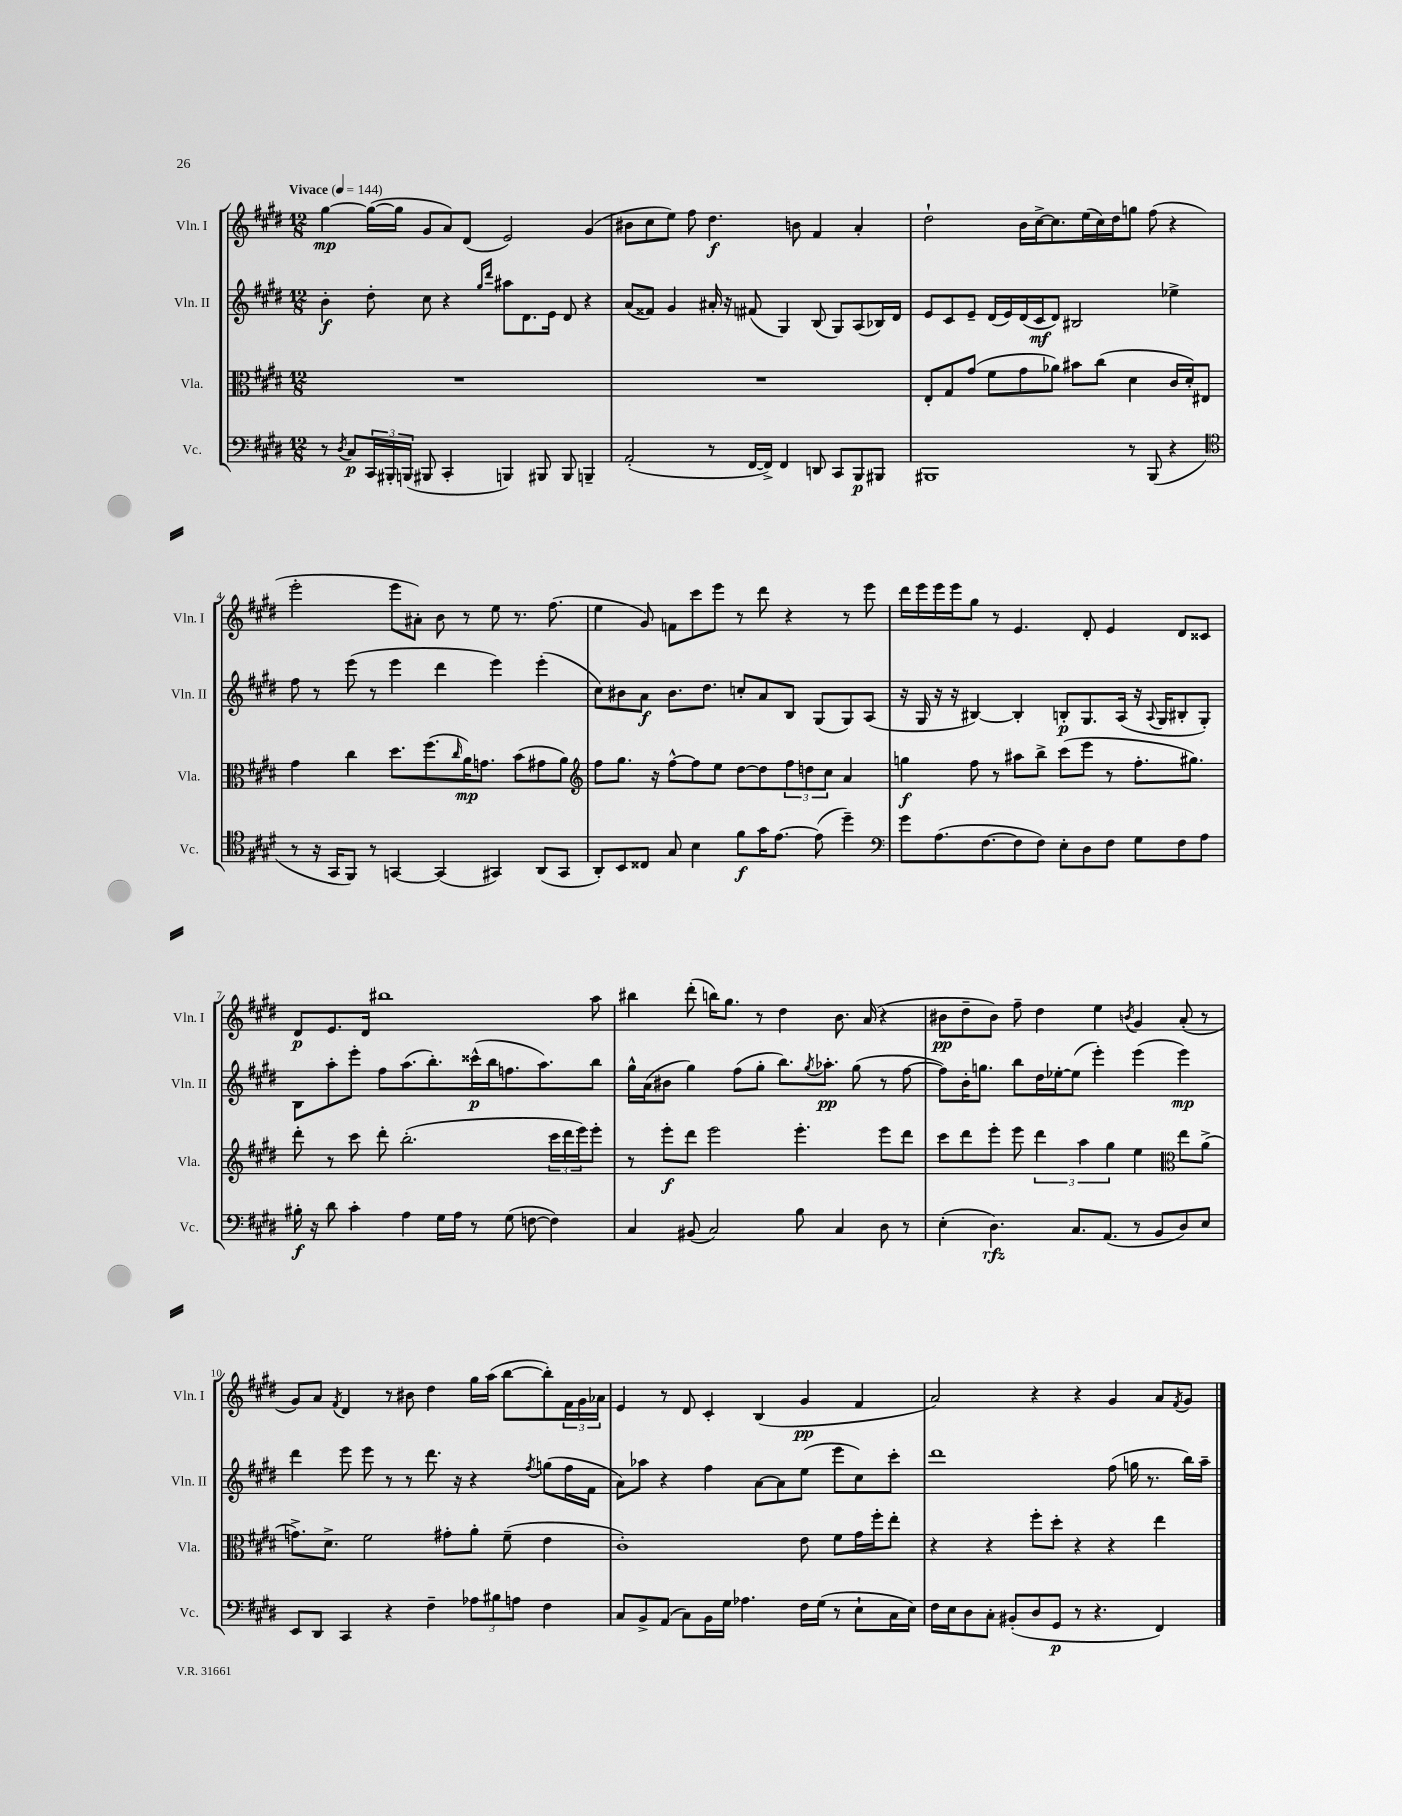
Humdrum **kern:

**kern	**dynam	**kern	**dynam	**kern	**dynam	**kern	**dynam
*part4	*part4	*part3	*part3	*part2	*part2	*part1	*part1
*staff4	*staff4	*staff3	*staff3	*staff2	*staff2	*staff1	*staff1
*I"Vc.	*	*I"Vla.	*	*I"Vln. II	*	*I"Vln. I	*
*I'Vc.	*	*I'Vla.	*	*I'Vln. II	*	*I'Vln. I	*
*clefF4	*	*clefC3	*	*clefG2	*	*clefG2	*
*k[f#c#g#d#]	*	*k[f#c#g#d#]	*	*k[f#c#g#d#]	*	*k[f#c#g#d#]	*
*M12/8	*	*M12/8	*	*M12/8	*	*M12/8	*
*MM144	*	*MM144	*	*MM144	*	*MM144	*
=1	=1	=1	=1	=1	=1	=1	=1
!	!	!	!	!	!	!LO:TX:a:B:t=Vivace	!
8r	.	1.r	.	4b'\	f	[4gg#\	mp
8qD#/	.	.	.	.	.	.	.
8C#/L	p	.	.	.	.	.	.
24CC#/L	.	.	.	8dd#'\	.	(16gg#\LL_	.
24BBB#X'/	.	.	.	.	.	.	.
.	.	.	.	.	.	16gg#\JJ]	.
(24BBBn/JJ	.	.	.	.	.	.	.
8BBB#X/	.	.	.	8cc#\	.	8g#/L	.
4CC#'/	.	.	.	4r	.	8a/)	.
.	.	.	.	.	.	(8d#/J	.
.	.	.	.	16qqgg#/LL	.	.	.
.	.	.	.	16qqddd#/JJ	.	.	.
4BBBn/)	.	.	.	8aa#X\L	.	2e/)	.
.	.	.	.	8.d#\	.	.	.
8BBB#X/	.	.	.	.	.	.	.
.	.	.	.	16e\Jk	.	.	.
8BBB#/	.	.	.	8d#/	.	.	.
4BBBn~/	.	.	.	4r	.	(4g#/	.
=2	=2	=2	=2	=2	=2	=2	=2
(2AA'/	.	1.r	.	(8a/L	.	8b#X\L	.
.	.	.	.	8f##X/J)	.	8cc#\	.
.	.	.	.	4g#/	.	8ee\J)	.
.	.	.	.	.	.	8ff#\	.
8r	.	.	.	16a#X'/	.	4.dd#\	f
.	.	.	.	16r	.	.	.
[16FF#/LL	.	.	.	(8f#X/	.	.	.
16FF#^/JJ])	.	.	.	.	.	.	.
4FF#/	.	.	.	4G#/)	.	.	.
.	.	.	.	.	.	8bn\	.
8DDn/	.	.	.	(8B/	.	4f#/	.
8CC#/L	.	.	.	8G#/L)	.	.	.
8BBB/	p	.	.	(8A/	.	4a'/	.
8BBB#X/J	.	.	.	16B-X/L)	.	.	.
.	.	.	.	16d#/JJ	.	.	.
=3	=3	=3	=3	=3	=3	=3	=3
1BBB#X	.	8E'/L	.	8e/L	.	2dd#`\	.
.	.	8G#/	.	8c#/	.	.	.
.	.	(8g#/J	.	8e~/J	.	.	.
.	.	8f#\L	.	(16d#/LL	.	.	.
.	.	.	.	16e/)	.	.	.
.	.	8g#\	.	(16d#/	.	16b\LL	.
.	.	.	.	16c#/J	mf	[16cc#^\J	.
.	.	8a-X\J)	.	8d#/J)	.	8.cc#\]	.
.	.	8b#X\L	.	2B#X/	.	.	.
.	.	.	.	.	.	(16ee\L	.
.	.	(8cc#\J	.	.	.	16cc#\)	.
.	.	.	.	.	.	16dd#\J	.
8r	.	4d#\	.	.	.	8ggn\J	.
(8BBB#/	.	.	.	.	.	(8ff#\	.
4r	.	16c#/LL	.	4ee-X^\	.	4r	.
.	.	16d#'/J)	.	.	.	.	.
.	.	8E#X/J	.	.	.	.	.
!!LO:LB:g=z
=4	=4	=4	=4	=4	=4	=4	=4
*clefC4	*	*	*	*	*	*	*
8r	.	4g#\	.	8ff#\	.	2eee'\	.
16r	.	.	.	8r	.	.	.
16GG#/KL	.	.	.	.	.	.	.
8FF#/J)	.	4cc#\	.	(8eee\	.	.	.
8r	.	.	.	8r	.	.	.
[4GGn/	.	8.dd#\L	.	4eee\	.	8eee\L	.
.	.	.	.	.	.	8a#X'\J)	.
.	.	(8.ff#\	.	.	.	.	.
(4GG/]	.	.	.	4ddd#\	.	8b\	.
.	.	16qqcc#/	.	.	.	.	.
.	.	16a\K)	mp	.	.	8r	.
.	.	8.gn\J	.	.	.	.	.
4GG#X/)	.	.	.	4eee\)	.	8ee\	.
.	.	(8b\L	.	.	.	8.r	.
(8AA/L	.	8g#X\	.	(4eee'\	.	.	.
.	.	.	.	.	.	(8.ff#\	.
8GG#/J	.	8a\J)	.	.	.	.	.
=5	=5	=5	=5	=5	=5	=5	=5
*	*	*clefG2	*	*	*	*	*
8AA'/L)	.	8ff#\L	.	8cc#\L)	.	4ee\	.
8BB/	.	8.gg#\J	.	8b#X\	.	.	.
8C##X/J	.	.	.	8a\J	f	8g#/)	.
.	.	16r	.	.	.	.	.
8G#/	.	[8ff#^^\L	.	8.b#\L	.	8fn\L	.
4B\	.	8ff#\]	.	.	.	8ccc#\	.
.	.	.	.	8.dd#\J	.	.	.
.	.	8ee\J	.	.	.	8eee\J	.
8f#\L	f	[8dd#\L	.	8ccn'/L	.	8r	.
16g#\K	.	8dd#\]	.	8a/	.	8ddd#\	.
[8.e\J	.	.	.	.	.	.	.
.	.	12ff#\	.	8B/J	.	4r	.
.	.	12ddn\	.	.	.	.	.
(8e\]	.	.	.	(8G#/L	.	.	.
.	.	12cc#\J	.	.	.	.	.
4dd#~\)	.	4a/	.	8G#/)	.	8r	.
.	.	.	.	(8A/J	.	8eee\	.
=6	=6	=6	=6	=6	=6	=6	=6
*clefF4	*	*	*	*	*	*	*
8g#\L	.	4ggn\	f	16r	.	16ddd#\LL	.
.	.	.	.	16G#/	.	16eee\	.
(8.A\	.	.	.	16r	.	16eee\	.
.	.	.	.	16r	.	16eee\J	.
.	.	8ff#\	.	[4B#X/)	.	8gg#\J	.
[8.F#\	.	.	.	.	.	.	.
.	.	8r	.	.	.	8r	.
8F#\]	.	8aa#X\L	.	4B#'/]	.	4.e/	.
8F#\J)	.	8bb^\J	.	.	.	.	.
8E'\L	.	(8ccc#\L	.	8Bn'/L	p	.	.
8D#\	.	8eee\J	.	8.G#/	.	8d#'/	.
8F#\J	.	8r	.	.	.	4e/	.
.	.	.	.	(16A/Jk	.	.	.
8G#\L	.	8.ff#'\L	.	16r	.	.	.
.	.	.	.	8qqA/	.	.	.
.	.	.	.	16G#/KL	.	.	.
8F#\	.	.	.	8B#X'/	.	8d#/L	.
.	.	8.gg#X\J)	.	.	.	.	.
8A\J	.	.	.	8G#'/J)	.	8c##X/J	.
!!LO:LB:g=z
=7	=7	=7	=7	=7	=7	=7	=7
16B#X'\	f	8ddd#'\	.	8B\L	.	8d#/L	p
16r	.	.	.	.	.	.	.
8d#\	.	8r	.	8aa'\	.	8.e/	.
4c#'\	.	8ccc#\	.	8eee'\J	.	.	.
.	.	.	.	.	.	16d#/Jk	.
.	.	8ddd#'\	.	8ff#\L	.	1bb#X	.
4A\	.	(2.bb'\	.	(8.aa\	.	.	.
.	.	.	.	8.bb'\)	.	.	.
16G#\LL	.	.	.	.	.	.	.
16A\JJ	.	.	.	.	.	.	.
8r	.	.	.	(16ccc##X^^\L	p	.	.
.	.	.	.	16bb\J	.	.	.
(8G#\	.	.	.	8.ffn\	.	.	.
[8Fn\	.	.	.	.	.	.	.
.	.	.	.	8.aa\)	.	.	.
4F\])	.	24ccc#\LL	.	.	.	.	.
.	.	24ddd#\	.	.	.	.	.
.	.	24eee\J)	.	.	.	.	.
.	.	8eee'\J	.	8bb\J	.	8aa\	.
=8	=8	=8	=8	=8	=8	=8	=8
4C#/	.	8r	.	16gg#^^\LL	.	4bb#X\	.
.	.	.	.	(16a\J	.	.	.
.	.	8eee'\L	f	8b#X\J	.	.	.
(8BB#X/	.	8ddd#\J	.	4gg#\)	.	(8ddd#'\	.
2C#/)	.	2eee\	.	.	.	16bbn\KL)	.
.	.	.	.	.	.	8.gg#\J	.
.	.	.	.	(8ff#\L	.	.	.
.	.	.	.	8gg#'\J	.	8r	.
.	.	.	.	8.bb\L)	.	4dd#\	.
8B\	.	4.eee'\	.	.	.	.	.
.	.	.	.	8qgg#/	.	.	.
.	.	.	.	8.aa-X'\J	pp	.	.
4C#/	.	.	.	.	.	8.b\	.
.	.	.	.	(8gg#\	.	.	.
.	.	.	.	.	.	(16a/	.
8D#\	.	8eee\L	.	8r	.	4r	.
8r	.	8ddd#\J	.	[8ff#\	.	.	.
=9	=9	=9	=9	=9	=9	=9	=9
(4E'\	.	8ccc#\L	.	8ff#\L])	.	8b#X\L	pp
.	.	8ddd#\	.	16b'\K	.	8dd#~\	.
.	.	.	.	8.ggn\J	.	.	.
4.D#\)	rfz	8eee'\J	.	.	.	8b#\J)	.
.	.	8eee\	.	8bb\L	.	8ff#~\	.
.	.	6ddd#\	.	16dd#\L	.	4dd#\	.
.	.	.	.	[16ee-X'\J	.	.	.
8.C#/L	.	.	.	(8ee-\J]	.	.	.
.	.	6aa\	.	.	.	.	.
.	.	.	.	4eee'\)	.	4ee\	.
(8.AA/J	.	.	.	.	.	.	.
.	.	6gg#\	.	.	.	.	.
.	.	.	.	.	.	8qbn/	.
8r	.	4ee\	.	(4eee\	.	4g#/	.
8BB/L	.	.	.	.	.	.	.
*	*	*clefC3	*	*	*	*	*
8D#/)	.	8ee\L	.	4eee\)	mp	(8a'/	.
8E/J	.	(8a^\J	.	.	.	8r	.
!!LO:LB:g=z
=10	=10	=10	=10	=10	=10	=10	=10
8EE/L	.	8.gn^\L)	.	4ddd#\	.	8g#/L)	.
8DD#/J	.	.	.	.	.	8a/J	.
.	.	8.d#^\J	.	.	.	.	.
.	.	.	.	.	.	8qf#/	.
4CC#/	.	.	.	8eee\	.	4d#/	.
.	.	2f#\	.	8eee\	.	.	.
4r	.	.	.	8r	.	8r	.
.	.	.	.	8r	.	8b#X\	.
4F#~\	.	.	.	8.ddd#\	.	4dd#\	.
.	.	8g#X'\L	.	.	.	.	.
.	.	.	.	16r	.	.	.
12A-X\L	.	8a'\J	.	4r	.	16gg#\LL	.
.	.	.	.	.	.	(16aa\JJ	.
12B#X\	.	.	.	.	.	.	.
.	.	(8f#~\	.	.	.	[8bb\L	.
12An\J	.	.	.	.	.	.	.
.	.	.	.	8qff#/	.	.	.
4F#\	.	4e\	.	(8ggn\L	.	8bb'\])	.
.	.	.	.	16ff#\L	.	24f#\L	.
.	.	.	.	.	.	24g#\	.
.	.	.	.	16f#\JJ	.	.	.
.	.	.	.	.	.	24a-X\JJ	.
=11	=11	=11	=11	=11	=11	=11	=11
8C#/L	.	1c#')	.	8a\L)	.	4e/	.
8BB^/	.	.	.	8aa-X\J	.	.	.
(8AA/J	.	.	.	4r	.	8r	.
8C#\L)	.	.	.	.	.	8d#/	.
16BB\L	.	.	.	4ff#\	.	4c#'/	.
16G#\JJ	.	.	.	.	.	.	.
4.A-X\	.	.	.	.	.	.	.
.	.	.	.	[8a\L	.	(4B/	.
.	.	.	.	8a\]	.	.	.
16F#\LL	.	8e\	.	(8ee\J	.	4g#/	pp
(16G#\JJ	.	.	.	.	.	.	.
8r	.	8f#\L	.	8eee\L	.	.	.
8E`\L	.	16g#\L	.	8cc#\)	.	4f#/	.
.	.	16ff#'\J	.	.	.	.	.
16C#\L	.	8ee'\J	.	8ccc#'\J	.	.	.
16E\JJ)	.	.	.	.	.	.	.
=12	=12	=12	=12	=12	=12	=12	=12
16F#\LL	.	4r	.	1ddd#	.	2a/)	.
16E\J	.	.	.	.	.	.	.
8D#\	.	.	.	.	.	.	.
8C#'\J	.	4r	.	.	.	.	.
(8BB#X'/L	.	.	.	.	.	.	.
8D#/	.	8ff#'\L	.	.	.	4r	.
8GG#/J	p	8dd#'\J	.	.	.	.	.
8r	.	4r	.	.	.	4r	.
4.r	.	.	.	.	.	.	.
.	.	4r	.	(8ff#\	.	4g#/	.
.	.	.	.	16ggn\	.	.	.
.	.	.	.	8.r	.	.	.
4FF#/)	.	4ee\	.	.	.	8a/L	.
.	.	.	.	.	.	8qf#/	.
.	.	.	.	16bb\LL)	.	8g#/J	.
.	.	.	.	16aa~\JJ	.	.	.
==	==	==	==	==	==	==	==
*-	*-	*-	*-	*-	*-	*-	*-
